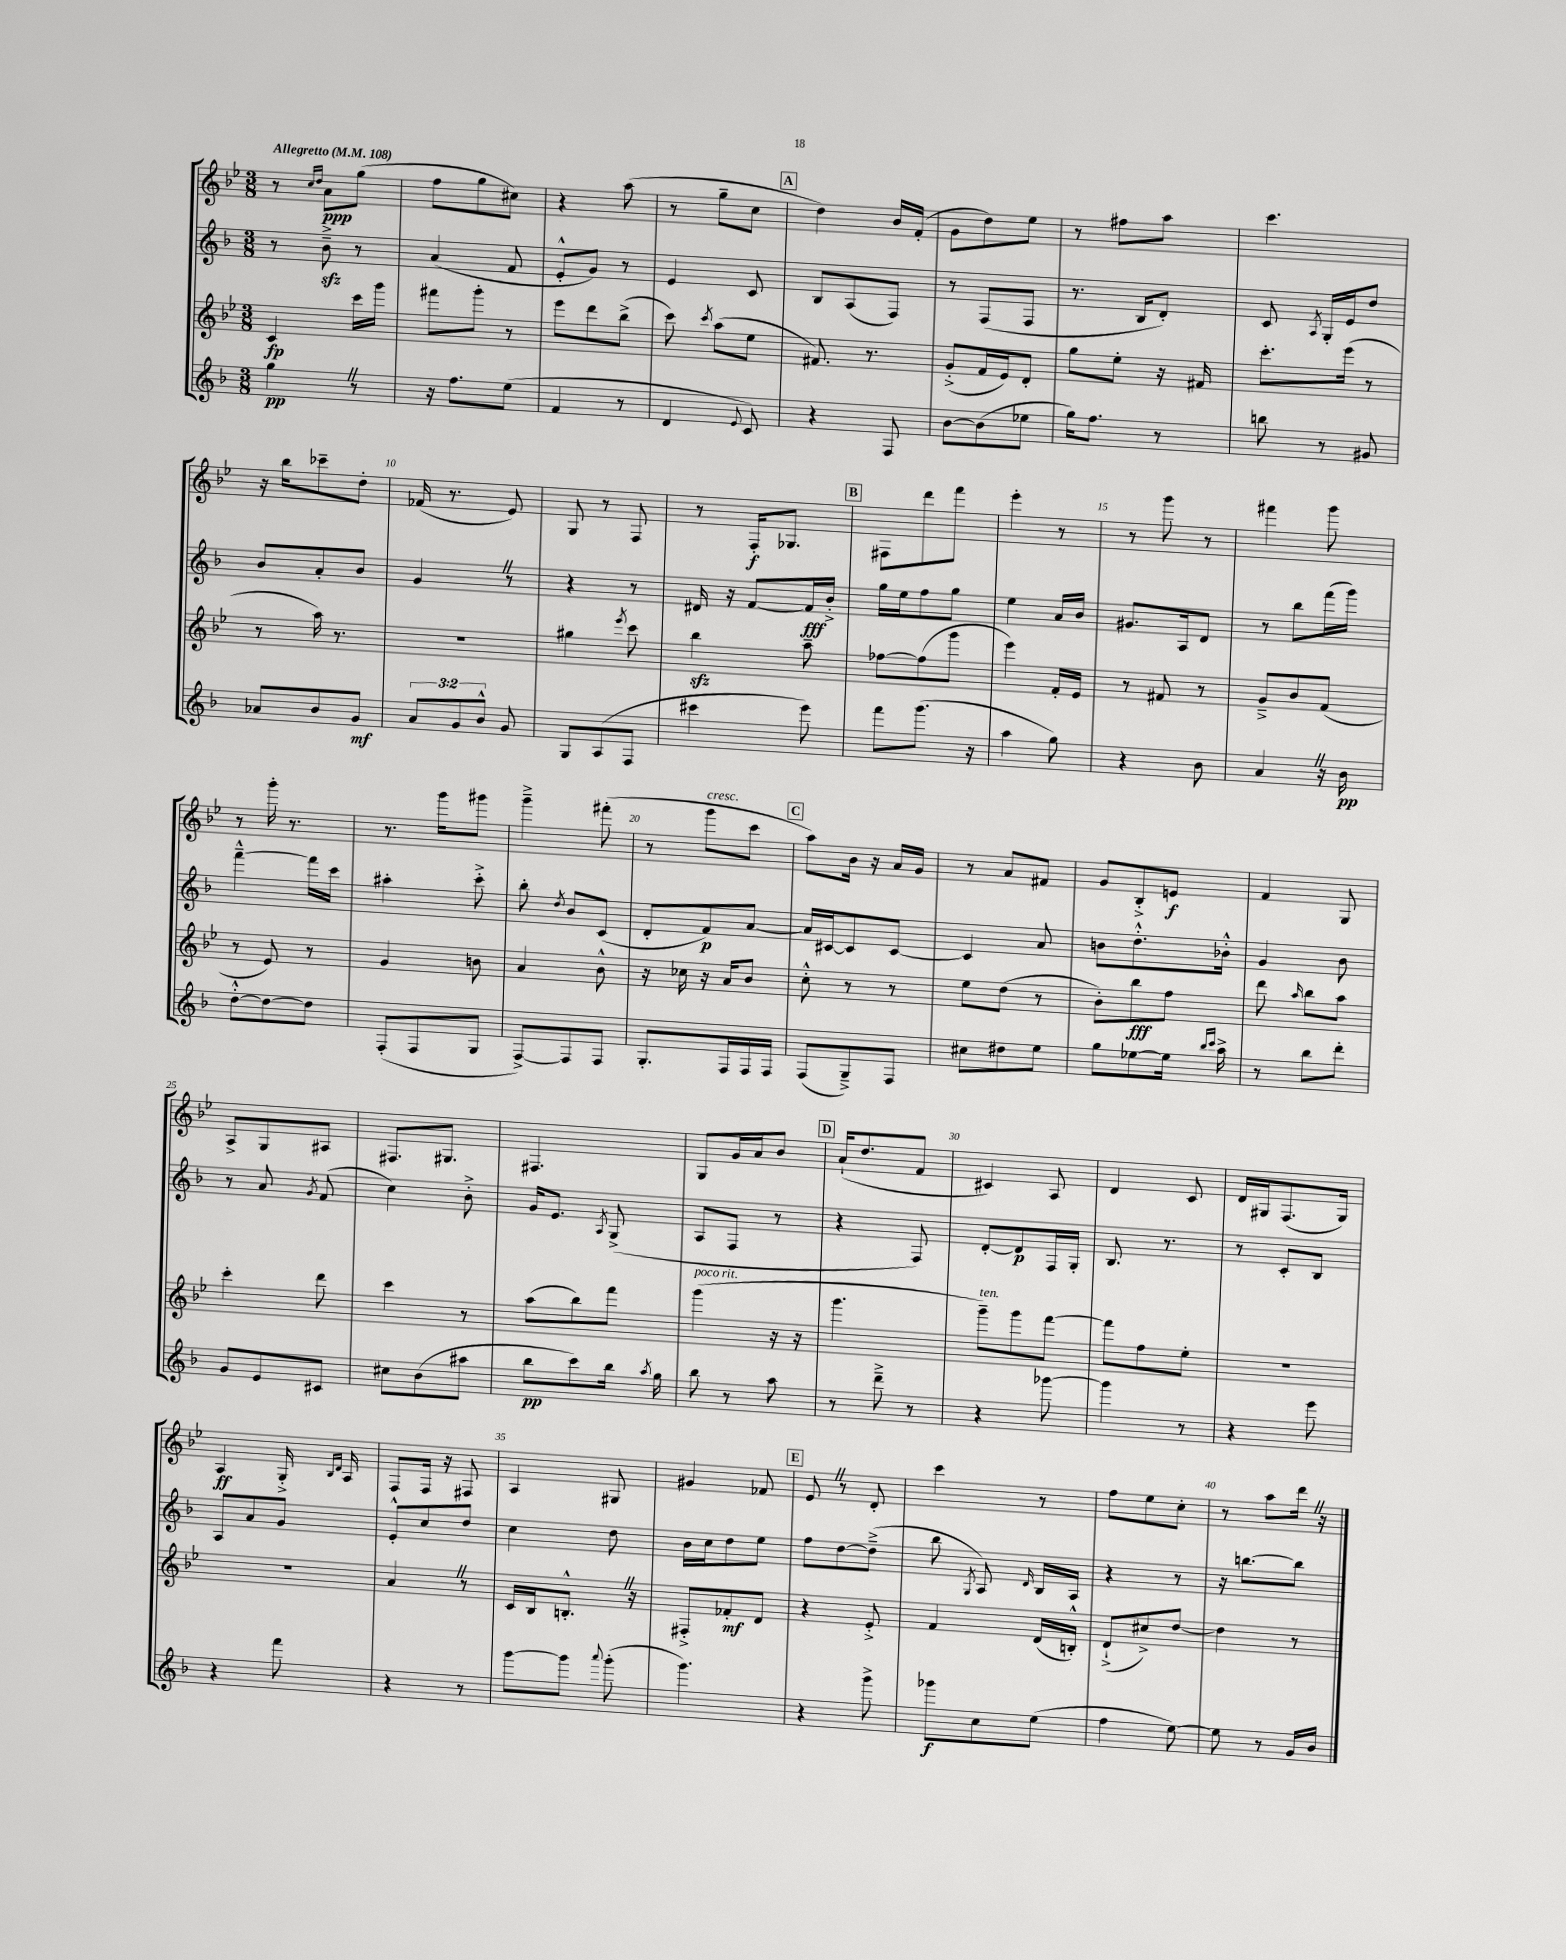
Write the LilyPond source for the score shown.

<<
\new StaffGroup <<
\new Staff = "s0" {
    \clef treble \key bes \major \numericTimeSignature \time 3/8 \tempo "Allegretto" 4 = 108
    \autoBeamOff r8 \grace { c''16[ d''16] } a'8[\ppp g''8]( |
    f''8[ g''8 cis''8]) |
    r4 a''8( |
    r8 g''8[-- c''8] |
    \mark \markup { \box "A" } d''4) bes'16[ f'16]-.( |
    g'8[ d''8) ees''8] |
    r8 fis''8[ a''8] |
    c'''4. |
    r16 bes''16[ ces'''8-- d''8]-. |
    fes'16( r8. ees'8) |
    g8 r8 f8 |
    r8 f16[-.\f ges8.] |
    \mark \markup { \box "B" } fis8[ d'''8 f'''8] |
    ees'''4-. r8 |
    r8 g'''8 r8 |
    fis'''4 g'''8 |
    r8 g'''16-. r8. |
    r8. g'''16[ gis'''8] |
    g'''4---> fis'''8-.( |
    r8 g'''8[^\markup { \italic "cresc." } c'''8] |
    \mark \markup { \box "C" } a''8[) bes'16] r16 a'16[ g'16] |
    r8 a'8[ fis'8] |
    g'8[ bes8-.-> e'8]\f |
    f'4 g8 |
    a8[-> g8 ais8] |
    fis8.[ gis8.] |
    fis4. |
    g8[ g'16 a'16 bes'8] |
    \mark \markup { \box "D" } a'16[-!( d''8. f'8] |
    cis'4) a8 |
    d'4 c'8 |
    d'16[ gis16 f8.( gis16]) |
    a4\ff g16-.-> \grace { bes16[ d'16] } a16 |
    f8[ f16] r16 fis8 |
    a4 gis8 |
    gis'4 fes'8 |
    \mark \markup { \box "E" } ees'8 \once \override BreathingSign.text = \markup { \musicglyph "scripts.caesura.straight" } \breathe r8 d'8-. |
    c'''4 r8 |
    f''8[ ees''8 c''8]-. |
    r8 a''8[ d'''16] \once \override BreathingSign.text = \markup { \musicglyph "scripts.caesura.straight" } \breathe r16 \bar "|." |
}
\new Staff = "s1" {
    \clef treble \key f \major \numericTimeSignature \time 3/8
    \autoBeamOff r8 bes'8--->\sfz r8 |
    a'4( f'8 |
    e'8[-.-^ g'8]) r8 |
    e'4 c'8 |
    \mark \markup { \box "A" } bes8[ a8( f8]) |
    r8 f8[( f8] |
    r8. bes16[ d'8]-.) |
    c'8 \acciaccatura { a8 } g16[-. e'16 d''8] |
    bes'8[ a'8-. bes'8] |
    g'4 \once \override BreathingSign.text = \markup { \musicglyph "scripts.caesura.straight" } \breathe r8 |
    r4 r8 |
    dis'16 r16 f'8[~ f'16\fff bes'16]-.-> |
    \mark \markup { \box "B" } g''16[ e''16 f''8 g''8] |
    e''4 a'16[ bes'16] |
    gis'8.[ a16 d'8] |
    r8 bes''8[ f'''16( g'''16]) |
    f'''4~---^ f'''16[ c'''16] |
    ais''4-. c'''8-.-> |
    bes''8-. \acciaccatura { d''8 } bes'8[ c'8]( |
    d'8[-. f'8\p) a'8]~ |
    \mark \markup { \box "C" } a'16[ cis'16~ cis'8 cis'8]~ |
    cis'4 a'8 |
    b'8[ d''8.-.-^ bes'16]-.-^ |
    g'4 bes'8 |
    r8 a'8 \acciaccatura { g'8 } f'8( |
    c''4) bes'8-.-> |
    g'16[ e'8.] \acciaccatura { a8 } g8->( |
    a8[ f8] r8 |
    \mark \markup { \box "D" } r4 f8) |
    d'8[~-. d'8\p f16 g16]-. |
    bes8. r8. |
    r8 c'8[-. bes8] |
    a8[ a'8 g'8] |
    e'8[-.-^ c''8 d''8] |
    c''4 d''8 |
    bes'16[ c''16 d''8 e''8] |
    \mark \markup { \box "E" } f''8[ d''8~ d''8]--->( |
    bes''8 \acciaccatura { g8 } a8) \grace { d'16 } bes16[ a16] |
    r4 r8 |
    r16 b''8.[~ b''8] \bar "|." |
}
\new Staff = "s2" {
    \clef treble \key bes \major \numericTimeSignature \time 3/8
    \autoBeamOff c'4\fp c'''16[ g'''16] |
    fis'''8[ g'''8]-. r8 |
    ees'''8[ d'''8 bes''8]->( |
    c'''8) \acciaccatura { c'''8 } a''8[( ees''8] |
    \mark \markup { \box "A" } fis'8.) r8. |
    g'8[-.->( f'16 ees'16) d'8]-. |
    g''8[ ees''8]-. r16 fis'16 |
    c'''8.[-. ees'''16]( r8 |
    r8 a''16) r8. |
    R4. |
    gis''4 \acciaccatura { ees'''8 } c'''8 |
    bes''4\sfz a''8-- |
    \mark \markup { \box "B" } fes''8[~ fes''8( g'''8] |
    ees'''4) f'16[-. ees'16] |
    r8 fis'8 r8 |
    g'8[---> bes'8 f'8]( |
    r8 ees'8) r8 |
    g'4 b'8 |
    a'4 bes'8-^ |
    r16 ces''16 r16 a'16[ bes'8] |
    \mark \markup { \box "C" } c''8-.-^ r8 r8 |
    ees''8[ d''8]( r8 |
    bes'8[-.) bes''8\fff f''8] |
    d'''8 \grace { a''16 } bes''8[ a''8] |
    c'''4-. d'''8 |
    c'''4 r8 |
    a''8[( bes''8) f'''8] |
    g'''4^\markup { \italic "poco rit." }( r16 r16 |
    \mark \markup { \box "D" } g'''4. |
    g'''8[--^\markup { \italic "ten." }) g'''8 f'''8]~ |
    f'''8[ f''8 ees''8]-. |
    R4. |
    R4. |
    a'4 \once \override BreathingSign.text = \markup { \musicglyph "scripts.caesura.straight" } \breathe r8 |
    c'16[ bes16 b8.]-.-^ \once \override BreathingSign.text = \markup { \musicglyph "scripts.caesura.straight" } \breathe r16 |
    fis8[-.-> fes'8-.\mf d'8] |
    \mark \markup { \box "E" } r4 ees'8-.-> |
    f'4 d'16[( b16]-.-^) |
    d'8[-!->( cis''8->) d''8]~ |
    d''4 r8 \bar "|." |
}
\new Staff = "s3" {
    \clef treble \key f \major \numericTimeSignature \time 3/8 \override Staff.TupletNumber.text = #tuplet-number::calc-fraction-text
    \autoBeamOff g''4\pp \once \override BreathingSign.text = \markup { \musicglyph "scripts.caesura.straight" } \breathe r8 |
    r16 f''8.[ e''8]( |
    f'4 r8 |
    d'4 \appoggiatura { e'8 } c'8) |
    \mark \markup { \box "A" } r4 f8 |
    bes'8[~ bes'8( ees''8] |
    g''16[) f''8.] r8 |
    b''8 r8 gis'8 |
    aes'8[ bes'8 g'8]\mf |
    \tuplet 3/2 { a'8[ g'8 bes'8]-^ } g'8 |
    g8[ a8( f8] |
    cis'''4 e'''8) |
    \mark \markup { \box "B" } f'''8[ g'''8.]( r16 |
    a''4 g''8) |
    r4 bes'8 |
    a'4 \once \override BreathingSign.text = \markup { \musicglyph "scripts.caesura.straight" } \breathe r16 bes'16\pp |
    d''8[~-.-^ d''8~ d''8] |
    f8[-.( f8 g8] |
    f8[~->) f8 f8] |
    g8.[-. f16 f16 f16] |
    \mark \markup { \box "C" } f8[( g8--->) f8] |
    cis''8[ dis''8 e''8] |
    g''8[ ees''8~ ees''16] \grace { bes''16[ c'''16] } a''16-> |
    r8 bes''8[ d'''8]-. |
    g'8[ e'8 cis'8] |
    cis''8[ bes'8( ais''8] |
    bes''8[\pp c'''8) bes''16] \acciaccatura { a''8 } g''16 |
    bes''8 r8 a''8 |
    \mark \markup { \box "D" } r8 d'''8---> r8 |
    r4 ges'''8~ |
    ges'''4 r8 |
    r4 e'''8 |
    r4 f'''8 |
    r4 r8 |
    g'''8[~ g'''8] \appoggiatura { a'''8 } g'''8-.( |
    g'''4.) |
    \mark \markup { \box "E" } r4 g'''8-> |
    ges'''8[\f c''8 e''8]( |
    f''4 e''8~) |
    e''8 r8 g'16[ bes'16] \bar "|." |
}
>>
>>
\layout { \context { \Score \override BarNumber.break-visibility = ##(#f #t #t) barNumberVisibility = #(every-nth-bar-number-visible 5) } }
